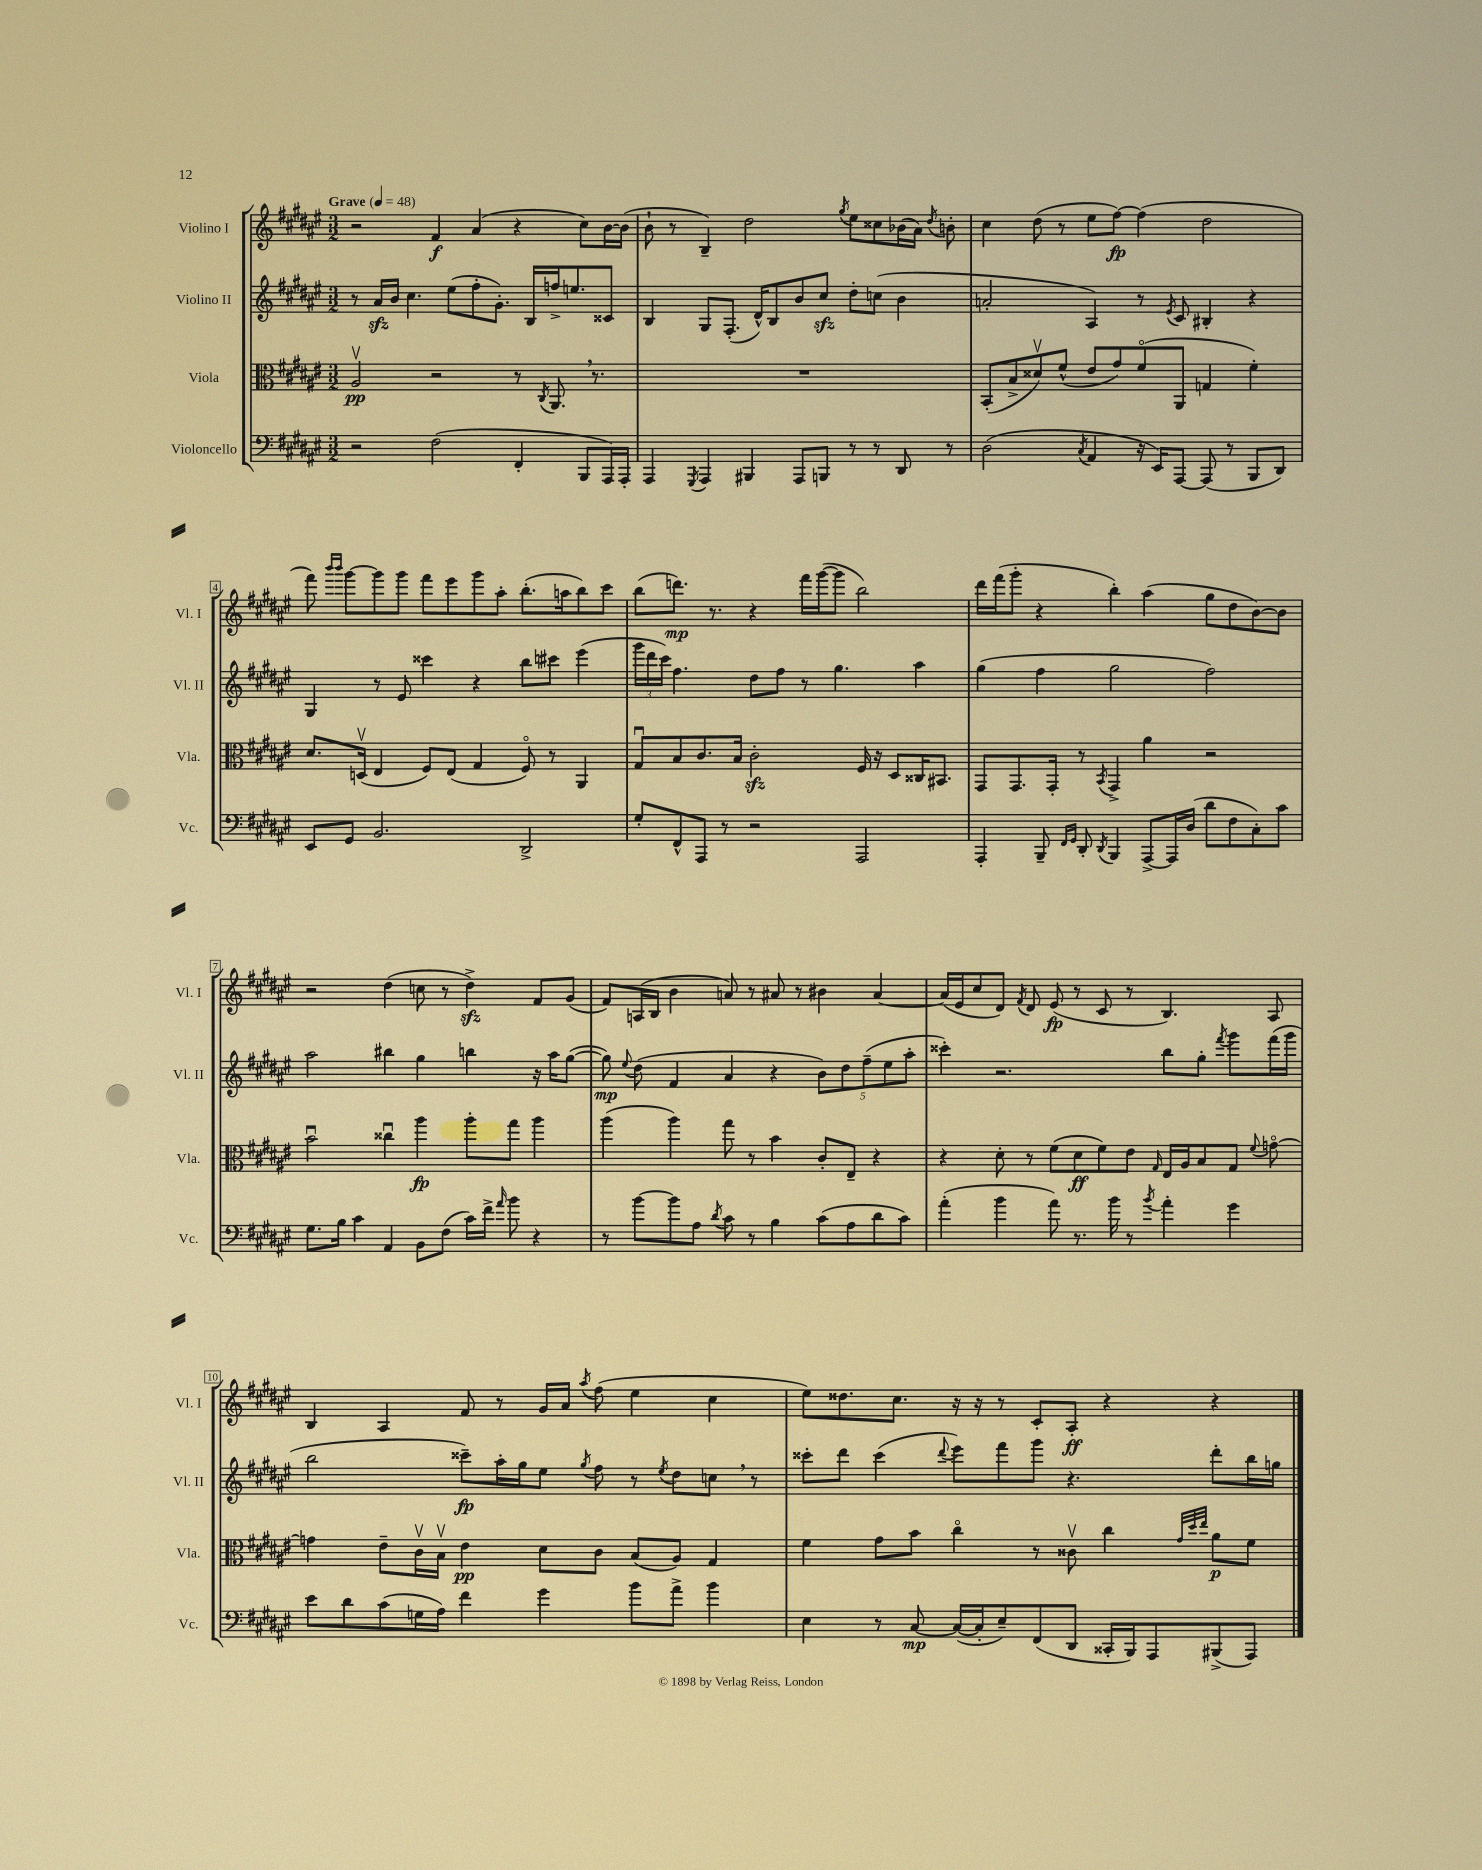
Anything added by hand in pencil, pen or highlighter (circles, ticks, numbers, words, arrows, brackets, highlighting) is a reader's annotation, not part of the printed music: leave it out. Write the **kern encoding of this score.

**kern	**kern	**kern	**kern
*staff4	*staff3	*staff2	*staff1
*clefF4	*clefC3	*clefG2	*clefG2
*k[f#c#g#d#a#e#]	*k[f#c#g#d#a#e#]	*k[f#c#g#d#a#e#]	*k[f#c#g#d#a#e#]
*M3/2	*M3/2	*M3/2	*M3/2
*MM48	*MM48	*MM48	*MM48
2r	2A#v	8r	2r
.	.	16a#	.
.	.	16b	.
.	.	4.cc#	.
(2F#	2r	.	4f#
.	.	(8ee#	.
.	.	8ff#'	(4a#
.	.	8.g#')	.
4FF#'	8r	.	4r
.	.	16B	.
.	8qC#	.	.
.	8.AA#	16ff^	.
.	.	8.ee	.
8BBB	.	.	8cc#)
.	8.r	.	.
16AAA#)	.	8c##	[16b
16AAA#'	.	.	(16b]
=	=	=	=
4AAA#	1.r	4B	8b`
.	.	.	8r
8qGGG#	.	.	.
4AAA#	.	8G#	4B~)
.	.	(8.F#'	.
4BBB#	.	.	2dd#
.	.	16d#^^)	.
.	.	8B	.
8AAA#	.	8b	.
8BBB	.	8cc#	.
.	.	.	8qgg#
8r	.	8dd#'	8ee#
8r	.	(8cc	8cc##
8DD#	.	4b	(16b-
.	.	.	16a#)
.	.	.	8qdd#
8r	.	.	8b'
=	=	=	=
(2D#	(8BB'	2a'	4cc#
.	8B^	.	.
.	8d##v)	.	(8dd#
.	(8f#^^	.	8r
8qC#	.	.	.
4AA#	8e#	4A#)	8ee#
.	8g#)	.	[8ff#)
16r	(8f#o	8r	(4ff#]
16EE#)	.	.	.
.	.	8qe#	.
[8AAA#	8AA#	8c#	.
(8AAA#]	4G	4B#'	2dd#
8r	.	.	.
8BBB	4f#')	4r	.
8DD#)	.	.	.
=	=	=	=
8EE#	8.d#	4G#	8fff#)
.	.	.	16qqbbb
.	.	.	16qqbbb
8GG#	.	.	[8ggg#
.	(16Dv	.	.
2.BB	4E#	8r	8ggg#]
.	.	8e#	8ggg#
.	8F#)	4ccc##	8fff#
.	(8E#	.	8eee#
.	4G#	4r	8ggg#
.	.	.	8aa#'
2DD#^	8F#o)	8bb	(8.bb'
.	8r	8ccc#	.
.	.	.	16aa
.	4AA#	(4eee#	8bb)
.	.	.	8ccc#
=	=	=	=
8G#'	8G#u	24ggg#	(8bb
.	.	24ddd#	.
.	.	24ccc#)	.
8FF#^^	8B	4.ff#	8.ddd)
8AAA#	8.c#	.	.
.	.	.	8.r
8r	.	.	.
.	16B	.	.
2r	2c#'	8dd#	4r
.	.	8ff#	.
.	.	8r	16fff#
.	.	.	([16ggg#
.	.	4.gg#	8ggg#]
2AAA#	16F#	.	2bb)
.	16r	.	.
.	8D#	.	.
.	16C##	4aa#	.
.	8.BB#	.	.
=	=	=	=
4AAA#'	8GG#	(4gg#	16ddd#
.	.	.	(16fff#
.	8.GG#	.	8ggg#'
8BBB~	.	4ff#	4r
.	16GG#'	.	.
16qqFF#	.	.	.
16qqGG#	.	.	.
8DD#'	8r	.	.
8qDD#	8qBB	.	.
4BBB	4GG#^	2gg#	4bb')
[8AAA#^	4a#	.	(4aa#
16AAA#]	.	.	.
(16D#	.	.	.
8d#	2r	2ff#)	8gg#
8F#	.	.	8dd#
8C#')	.	.	[8b)
8c#	.	.	8b]
=	=	=	=
8.G#	2bu	2aa#	2r
16B	.	.	.
4c#	.	.	.
4AA#	4cc##u	4bb#	(4dd#
8BB	4aa#	4gg#	8cc
(8F#	.	.	8r
16c#)	8aa#'	4bb	4dd#^)
16f#^	.	.	.
16qqa#	.	.	.
8b	8gg#	.	.
4r	4aa#	16r	8f#
.	.	16aa#	.
.	.	([8gg#	(8g#
=	=	=	=
8r	(4aa#	8gg#])	8f#)
.	.	8qqee#	.
[8b	.	(8dd#	(16A
.	.	.	16B
8b]	4aa#)	4f#	4b
8A#	.	.	.
8qd#	.	.	.
8c#	8gg#	4a#	8a)
8r	8r	.	8r
4B	4b	4r	8a#
.	.	.	8r
(8c#	8c#'	10b)	4b#
.	.	10dd#	.
8A#	8E#~	.	.
.	.	(10ff#~	.
8d#	4r	.	[4a#
.	.	10ee#	.
8c#)	.	.	.
.	.	10aa#'	.
=	=	=	=
(4a#'	4r	4ccc##')	(16a#]
.	.	.	16e#
.	.	.	8cc#
4b	8d#'	2.r	8d#)
.	.	.	8qf#
.	8r	.	8d#
8a#)	(8f#	.	(8e#
8.r	8d#	.	8r
.	8f#)	.	8c#
16b	.	.	.
8r	8e#	.	8r
8qb	16qqG#	.	.
4a#'	16E#	8bb	4.B)
.	16A#	.	.
.	8B	8gg#'	.
.	.	8qfff#	.
4g#	8G#	8ggg#	.
.	8qqf#	.	.
.	[8go	(16fff#	8A#
.	.	16ggg#	.
=	=	=	=
8e#	4g]	2bb	4B
8d#	.	.	.
(8c#	8e#~	.	4A#
16G	16c#v	.	.
16A#)	16Bv	.	.
4f#	4e#	8ccc##~)	8f#
.	.	16aa#'	8r
.	.	16gg#	.
4g#	8d#	8ee#	16g#
.	.	.	16a#
.	.	8qgg#	8qaa#
.	8c#	8ff#	(8ff#
8b	(8B	8r	4ee#
.	.	8qee#	.
8a#^	8A#)	8dd#	.
4b	4G#	8cc	4cc#
.	.	8r	.
=	=	=	=
4E#	4f#	8ccc##'	8ee#)
.	.	8ddd#	8.dd##
8r	8g#	(4ccc##	.
.	.	.	8.cc#
[8C#	8b	.	.
.	.	8qqddd#	.
(16C#_	4cc#o	8eee#)	16r
16C#']	.	.	16r
8E#~)	.	8fff#	8r
(8FF#	8r	8ggg#	8c#'
8DD#	8c##v	4.r	8A#'
16CC##'	4cc#	.	4r
16BBB)	.	.	.
8AAA#	.	.	.
.	32qqg#	.	.
.	32qqdd#	.	.
.	32qqee#	.	.
(8BBB#^	8a#	8ddd#'	4r
8AAA#)	8f#	16bb	.
.	.	16gg	.
==	==	==	==
*-	*-	*-	*-
